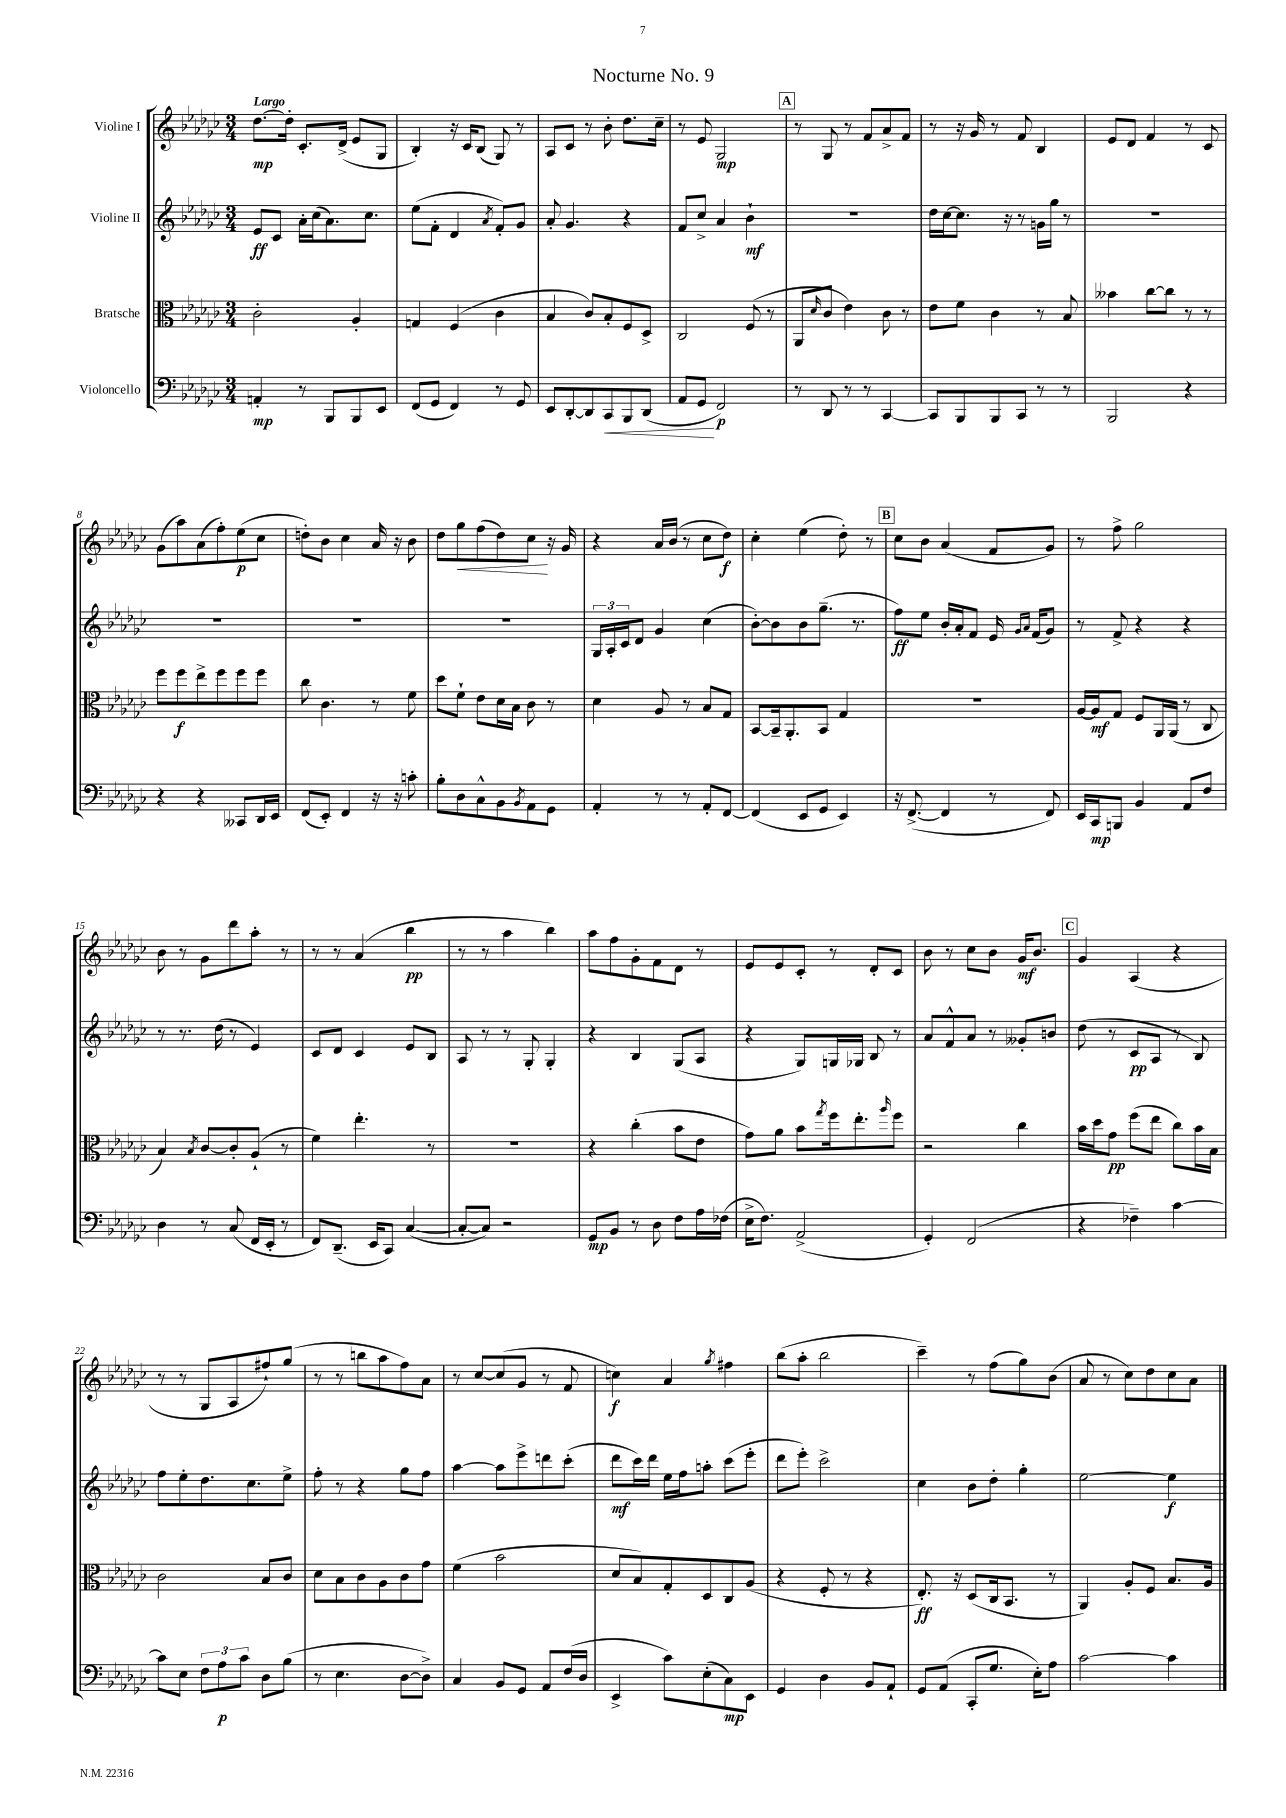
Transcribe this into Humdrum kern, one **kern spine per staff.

**kern	**dynam	**kern	**dynam	**kern	**dynam	**kern	**dynam
*part4	*part4	*part3	*part3	*part2	*part2	*part1	*part1
*staff4	*staff4	*staff3	*staff3	*staff2	*staff2	*staff1	*staff1
*I"Violoncello	*	*I"Bratsche	*	*I"Violine II	*	*I"Violine I	*
*clefF4	*	*clefC3	*	*clefG2	*	*clefG2	*
*k[b-e-a-d-g-c-]	*	*k[b-e-a-d-g-c-]	*	*k[b-e-a-d-g-c-]	*	*k[b-e-a-d-g-c-]	*
*M3/4	*	*M3/4	*	*M3/4	*	*M3/4	*
=1	=1	=1	=1	=1	=1	=1	=1
!	!	!	!	!	!	!LO:TX:a:B:t=Largo	!
4AAn'/	mp	2c-'\	.	8e-/L	ff	[8.dd-\L	mp
.	.	.	.	8c-/J	.	.	.
.	.	.	.	.	.	16dd-'\Jk]	.
8r	.	.	.	16a-'\LL	.	8.c-'/L	.
.	.	.	.	(16cc-\J	.	.	.
8BBB-/L	.	.	.	8.a-\)	.	.	.
.	.	.	.	.	.	(16d-^/Jk	.
8BBB-/	.	4A-'/	.	.	.	8e-/L	.
.	.	.	.	8.cc-\J	.	.	.
8EE-/J	.	.	.	.	.	8G-/J	.
=2	=2	=2	=2	=2	=2	=2	=2
(8FF/L	.	4Gn/	.	(8ee-\L	.	4B-'/)	.
8GG-/J	.	.	.	8f'\J	.	.	.
4FF/)	.	(4F/	.	4d-/	.	16r	.
.	.	.	.	.	.	16c-/KL	.
.	.	.	.	.	.	(8B-/J	.
.	.	.	.	8qa-/	.	.	.
8r	.	4c-\	.	8f'/L)	.	8G-/)	.
8GG-/	.	.	.	8g-/J	.	8r	.
=3	=3	=3	=3	=3	=3	=3	=3
8EE-/L	.	4B-/	.	8a-'/	.	8A-/L	.
[8DD-'/	.	.	.	4.g-/	.	8c-/J	.
8DD-/]	.	8c-/L)	.	.	.	8r	.
!	!LO:HP:b	!	!	!	!	!	!
8CC-/	<	8B-'/	.	.	.	8b-'\	.
8BBB-/	.	8F/	.	4r	.	8.dd-\L	.
(8DD-/J	.	8D-^/J	.	.	.	.	.
.	.	.	.	.	.	16cc-~\Jk	.
=4	=4	=4	=4	=4	=4	=4	=4
8AA-/L	.	2C-/	.	8f/L	.	8r	.
8GG-/J	.	.	.	8cc-^/J	.	8e-/	.
2FF/)	[ p	.	.	4a-/	.	2G-/	mp
.	.	(8F/	.	4b-`\	mf	.	.
.	.	8r	.	.	.	.	.
!!LO:REH:place=s1:t=A
=5	=5	=5	=5	=5	=5	=5	=5
8r	.	8AA-/L	.	2.r	.	8r	.
.	.	16qqd-/	.	.	.	.	.
8DD-/	.	8c-/J	.	.	.	8G-/	.
8r	.	4e-\)	.	.	.	8r	.
8r	.	.	.	.	.	8f/L	.
[4CC-/	.	8c-\	.	.	.	8a-^/	.
.	.	8r	.	.	.	8f/J	.
=6	=6	=6	=6	=6	=6	=6	=6
8CC-/L]	.	8e-\L	.	16dd-\LL	.	8r	.
.	.	.	.	[16cc-\J	.	.	.
8BBB-/	.	8f\J	.	8.cc-\J]	.	16r	.
.	.	.	.	.	.	16g-/	.
8BBB-/	.	4c-\	.	.	.	8r	.
.	.	.	.	16r	.	.	.
8CC-/J	.	.	.	8r	.	8f/	.
8r	.	8r	.	16gn\LL	.	4B-/	.
.	.	.	.	16gg-\JJ	.	.	.
8r	.	8B-/	.	8r	.	.	.
=7	=7	=7	=7	=7	=7	=7	=7
2BBB-/	.	4b--X\	.	2.r	.	8e-/L	.
.	.	.	.	.	.	8d-/J	.
.	.	[8cc-\L	.	.	.	4f/	.
.	.	8cc-\J]	.	.	.	.	.
4r	.	8r	.	.	.	8r	.
.	.	8r	.	.	.	8c-/	.
!!LO:LB:g=z
=8	=8	=8	=8	=8	=8	=8	=8
4r	.	8ff\L	.	2.r	.	(8g-\L	.
.	.	8ff\	f	.	.	8aa-\)	.
4r	.	8ee-^\	.	.	.	(8a-\	.
.	.	8ff\	.	.	.	8ff'\)	.
8CC--X/L	.	8ff\	.	.	.	(8ee-\	p
16DD-/L	.	8ff\J	.	.	.	8cc-\J	.
16EE-/JJ	.	.	.	.	.	.	.
=9	=9	=9	=9	=9	=9	=9	=9
(8FF/L	.	8cc-\	.	2.r	.	8ddn'\L)	.
8EE-'/J)	.	4.c-\	.	.	.	8b-\J	.
4FF/	.	.	.	.	.	4cc-\	.
16r	.	8r	.	.	.	16a-/	.
16r	.	.	.	.	.	16r	.
8cn'\	.	8f\	.	.	.	8b-\	.
=10	=10	=10	=10	=10	=10	=10	=10
8B-'\L	.	8dd-\L	.	2.r	.	8dd-\L	.
!	!	!	!	!	!	!	!LO:HP:b
8D-\	.	8f`\J	.	.	.	8gg-\	<
8C-^^\	.	8e-\L	.	.	.	(8ff\	.
8BB-\	.	16d-\L	.	.	.	8dd-\)	.
.	.	16B-\JJ	.	.	.	.	.
8qBB-/	.	.	.	.	.	.	.
8AA-\	.	8c-\	.	.	.	8cc-\J	.
8GG-\J	.	8r	.	.	.	16r	[
.	.	.	.	.	.	16g-/	.
=11	=11	=11	=11	=11	=11	=11	=11
4AA-'/	.	4d-\	.	24G-/LL	.	4r	.
.	.	.	.	24A-'/	.	.	.
.	.	.	.	24c-/J	.	.	.
.	.	.	.	8d-/J	.	.	.
8r	.	8A-/	.	4g-/	.	16a-/LL	.
.	.	.	.	.	.	(16b-/JJ	.
8r	.	8r	.	.	.	8r	.
8AA-'/L	.	8B-/L	.	(4cc-\	.	8cc-\L	.
[8FF/J	.	8G-/J	.	.	.	8dd-\J)	f
=12	=12	=12	=12	=12	=12	=12	=12
(4FF/]	.	[8BB-/L	.	[8b-'\L)	.	4cc-'\	.
.	.	16BB-~/k]	.	8b-\]	.	.	.
.	.	8.AA-'/	.	.	.	.	.
8EE-/L	.	.	.	8b-\	.	(4ee-\	.
8GG-/J	.	8BB-/J	.	(8.gg-~\J	.	.	.
4EE-/)	.	4G-/	.	.	.	8dd-'\)	.
.	.	.	.	8.r	.	.	.
.	.	.	.	.	.	8r	.
!!LO:REH:place=s1:t=B
=13	=13	=13	=13	=13	=13	=13	=13
16r	.	2.r	.	8ff\L)	ff	8cc-\L	.
([8.FF^/	.	.	.	.	.	.	.
.	.	.	.	8ee-\J	.	8b-\J	.
4FF/]	.	.	.	16b-'/LL	.	(4a-/	.
.	.	.	.	16a-'/J	.	.	.
.	.	.	.	8f/J	.	.	.
8r	.	.	.	16e-/	.	8f/L	.
.	.	.	.	16qqg-/LL	.	.	.
.	.	.	.	16qqa-/JJ	.	.	.
.	.	.	.	(16f/KL	.	.	.
8FF/)	.	.	.	8g-/J)	.	8g-/J)	.
=14	=14	=14	=14	=14	=14	=14	=14
16EE-/LL	.	[16A-/LL	.	8r	.	8r	.
16CC-/J	mp	16A-/J]	mf	.	.	.	.
8BBBn/J	.	8G-/J	.	8f^/	.	8ff^\	.
4BB-/	.	8F/L	.	4r	.	2gg-\	.
.	.	16AA-/L	.	.	.	.	.
.	.	(16AA-/JJ	.	.	.	.	.
8AA-/L	.	8r	.	4r	.	.	.
8F/J	.	8C-/	.	.	.	.	.
!!LO:LB:g=z
=15	=15	=15	=15	=15	=15	=15	=15
4D-\	.	4B-/)	.	8r	.	8b-\	.
.	.	.	.	8.r	.	8r	.
.	.	8qB-/	.	.	.	.	.
8r	.	[8c-/L	.	.	.	8g-\L	.
.	.	.	.	(16dd-\	.	.	.
(8C-/	.	8c-'/]	.	8r	.	8ddd-\	.
16FF/LL	.	(8A-`/J	.	4e-/)	.	8aa-'\J	.
16EE-'/JJ	.	.	.	.	.	.	.
8r	.	8r	.	.	.	8r	.
=16	=16	=16	=16	=16	=16	=16	=16
8FF/L)	.	4f\)	.	8c-/L	.	8r	.
(8.DD-~/J	.	.	.	8d-/J	.	8r	.
.	.	4.ee-'\	.	4c-/	.	(4a-/	.
16EE-/KL	.	.	.	.	.	.	.
8CC-/J)	.	.	.	.	.	.	.
([4C-/	.	.	.	8e-/L	.	4bb-\	pp
.	.	8r	.	8B-/J	.	.	.
=17	=17	=17	=17	=17	=17	=17	=17
8C-'/L_	.	2.r	.	8A-/	.	8r	.
8C-/J])	.	.	.	8r	.	8r	.
2r	.	.	.	8r	.	4aa-\	.
.	.	.	.	8G-'/	.	.	.
.	.	.	.	4G-'/	.	4bb-\)	.
=18	=18	=18	=18	=18	=18	=18	=18
8GG-/L	mp	4r	.	4r	.	8aa-\L	.
8BB-/J	.	.	.	.	.	8ff\	.
8r	.	(4cc-'\	.	4B-/	.	8g-'\	.
8D-\	.	.	.	.	.	8f\	.
8F\L	.	8b-\L	.	(8G-/L	.	8d-\J	.
16A-\L	.	8e-\J	.	8A-/J	.	8r	.
(16F-X\JJ	.	.	.	.	.	.	.
=19	=19	=19	=19	=19	=19	=19	=19
16E-^\KL	.	8g-\L)	.	4r	.	8e-/L	.
8.F\J)	.	.	.	.	.	.	.
.	.	8a-\J	.	.	.	8e-/	.
(2AA-^/	.	8b-\L	.	8G-/L)	.	8c-'/J	.
.	.	8qgg-/	.	.	.	.	.
.	.	16ff\k	.	16Gn/L	.	8r	.
.	.	8.ee-'\	.	16G-X/JJ	.	.	.
.	.	.	.	8B-/	.	8d-'/L	.
.	.	16qqaa-/	.	.	.	.	.
.	.	8ff\J	.	8r	.	8c-/J	.
=20	=20	=20	=20	=20	=20	=20	=20
4GG-'/)	.	2r	.	8a-/L	.	8b-\	.
.	.	.	.	8f^^/	.	8r	.
(2FF/	.	.	.	8a-/J	.	8cc-\L	.
.	.	.	.	8r	.	8b-\J	.
.	.	4cc-\	.	8g--X'/L	.	16g-/KL	mf
.	.	.	.	.	.	8.b-/J	.
.	.	.	.	8bn/J	.	.	.
!!LO:REH:place=s1:t=C
=21	=21	=21	=21	=21	=21	=21	=21
4r	.	16b-\LL	.	(8dd-\	.	4g-/	.
.	.	16dd-\J	.	.	.	.	.
.	.	8g-\J	pp	8r	.	.	.
4F-X~\)	.	(8ff\L	.	8c-/L	pp	(4A-/	.
.	.	8ee-\J	.	8A-/J	.	.	.
[4c-\	.	8cc-\L)	.	8r	.	4r	.
.	.	16b-\L	.	8B-/)	.	.	.
.	.	16B-\JJ	.	.	.	.	.
!!LO:LB:g=z
=22	=22	=22	=22	=22	=22	=22	=22
8c-\L]	.	2c-\	.	8ff\L	.	8r	.
8E-\J	.	.	.	8ee-'\	.	8r	.
12F\L	.	.	.	8.dd-\	.	8G-/L	.
12A-\	p	.	.	.	.	.	.
.	.	.	.	.	.	8A-/	.
12c-\J	.	.	.	.	.	.	.
.	.	.	.	8.cc-\	.	.	.
8D-\L	.	8B-/L	.	.	.	8ff#X`/)	.
(8B-\J	.	8c-/J	.	8ee-^\J	.	(8gg-/J	.
=23	=23	=23	=23	=23	=23	=23	=23
8r	.	8d-\L	.	8ff'\	.	8r	.
4.E-\	.	8B-\	.	8r	.	8r	.
.	.	8c-\	.	4r	.	8bbn\L	.
.	.	8A-\	.	.	.	8aa-\	.
[8D-\L	.	8c-\	.	8gg-\L	.	8ff\)	.
8D-^\J])	.	8g-\J	.	8ff\J	.	8a-\J	.
=24	=24	=24	=24	=24	=24	=24	=24
4C-/	.	(4f\	.	[4aa-\	.	8r	.
.	.	.	.	.	.	[8cc-/L	.
8BB-/L	.	2b-\	.	8aa-\L]	.	(8cc-/]	.
8GG-/J	.	.	.	8eee-^\	.	8g-/J	.
8AA-/L	.	.	.	8dddn\	.	8r	.
(16F/L	.	.	.	(8ccc-'\J	.	8f/	.
16D-/JJ	.	.	.	.	.	.	.
=25	=25	=25	=25	=25	=25	=25	=25
4EE-^/	.	8d-/L	.	8ddd-\L	mf	4ccn\)	f
.	.	8B-/)	.	16ccc-\L)	.	.	.
.	.	.	.	16ddd-\JJ	.	.	.
8c-\L)	.	8G-'/	.	16ee-\LL	.	4a-/	.
.	.	.	.	16ff\J	.	.	.
(8E-'\	.	8D-/	.	8aan'\J	.	.	.
.	.	.	.	.	.	8qgg-/	.
8C-\)	mp	8C-/	.	(8ccc-\L	.	4ff#X\	.
8EE-\J	.	(8A-/J	.	8eee-'\J	.	.	.
=26	=26	=26	=26	=26	=26	=26	=26
4GG-/	.	4r	.	8ddd-\L	.	(8bb-\L	.
.	.	.	.	8eee-'\J)	.	8aa-'\J	.
4D-\	.	8F'/	.	2ccc-^\	.	2bb-\	.
.	.	8r	.	.	.	.	.
8BB-/L	.	4r	.	.	.	.	.
8AA-`/J	.	.	.	.	.	.	.
=27	=27	=27	=27	=27	=27	=27	=27
8GG-/L	.	8.E-'/)	ff	4cc-\	.	4ccc-~\)	.
(8AA-/J	.	.	.	.	.	.	.
.	.	16r	.	.	.	.	.
8CC-'/L	.	(8D-/L	.	8b-\L	.	8r	.
8.G-/J	.	16C-/k	.	8dd-'\J	.	(8ff\L	.
.	.	8.BB-/J	.	.	.	.	.
.	.	.	.	4gg-'\	.	8gg-\)	.
16E-'\KL)	.	.	.	.	.	.	.
8A-\J	.	8r	.	.	.	(8b-\J	.
=28	=28	=28	=28	=28	=28	=28	=28
[2c-\	.	4AA-/)	.	[2ee-\	.	8a-/	.
.	.	.	.	.	.	8r	.
.	.	8A-'/L	.	.	.	8cc-\L)	.
.	.	8F/J	.	.	.	8dd-\	.
4c-\]	.	8.B-/L	.	4ee-\]	f	8cc-\	.
.	.	.	.	.	.	8a-\J	.
.	.	16A-/Jk	.	.	.	.	.
==	==	==	==	==	==	==	==
*-	*-	*-	*-	*-	*-	*-	*-
